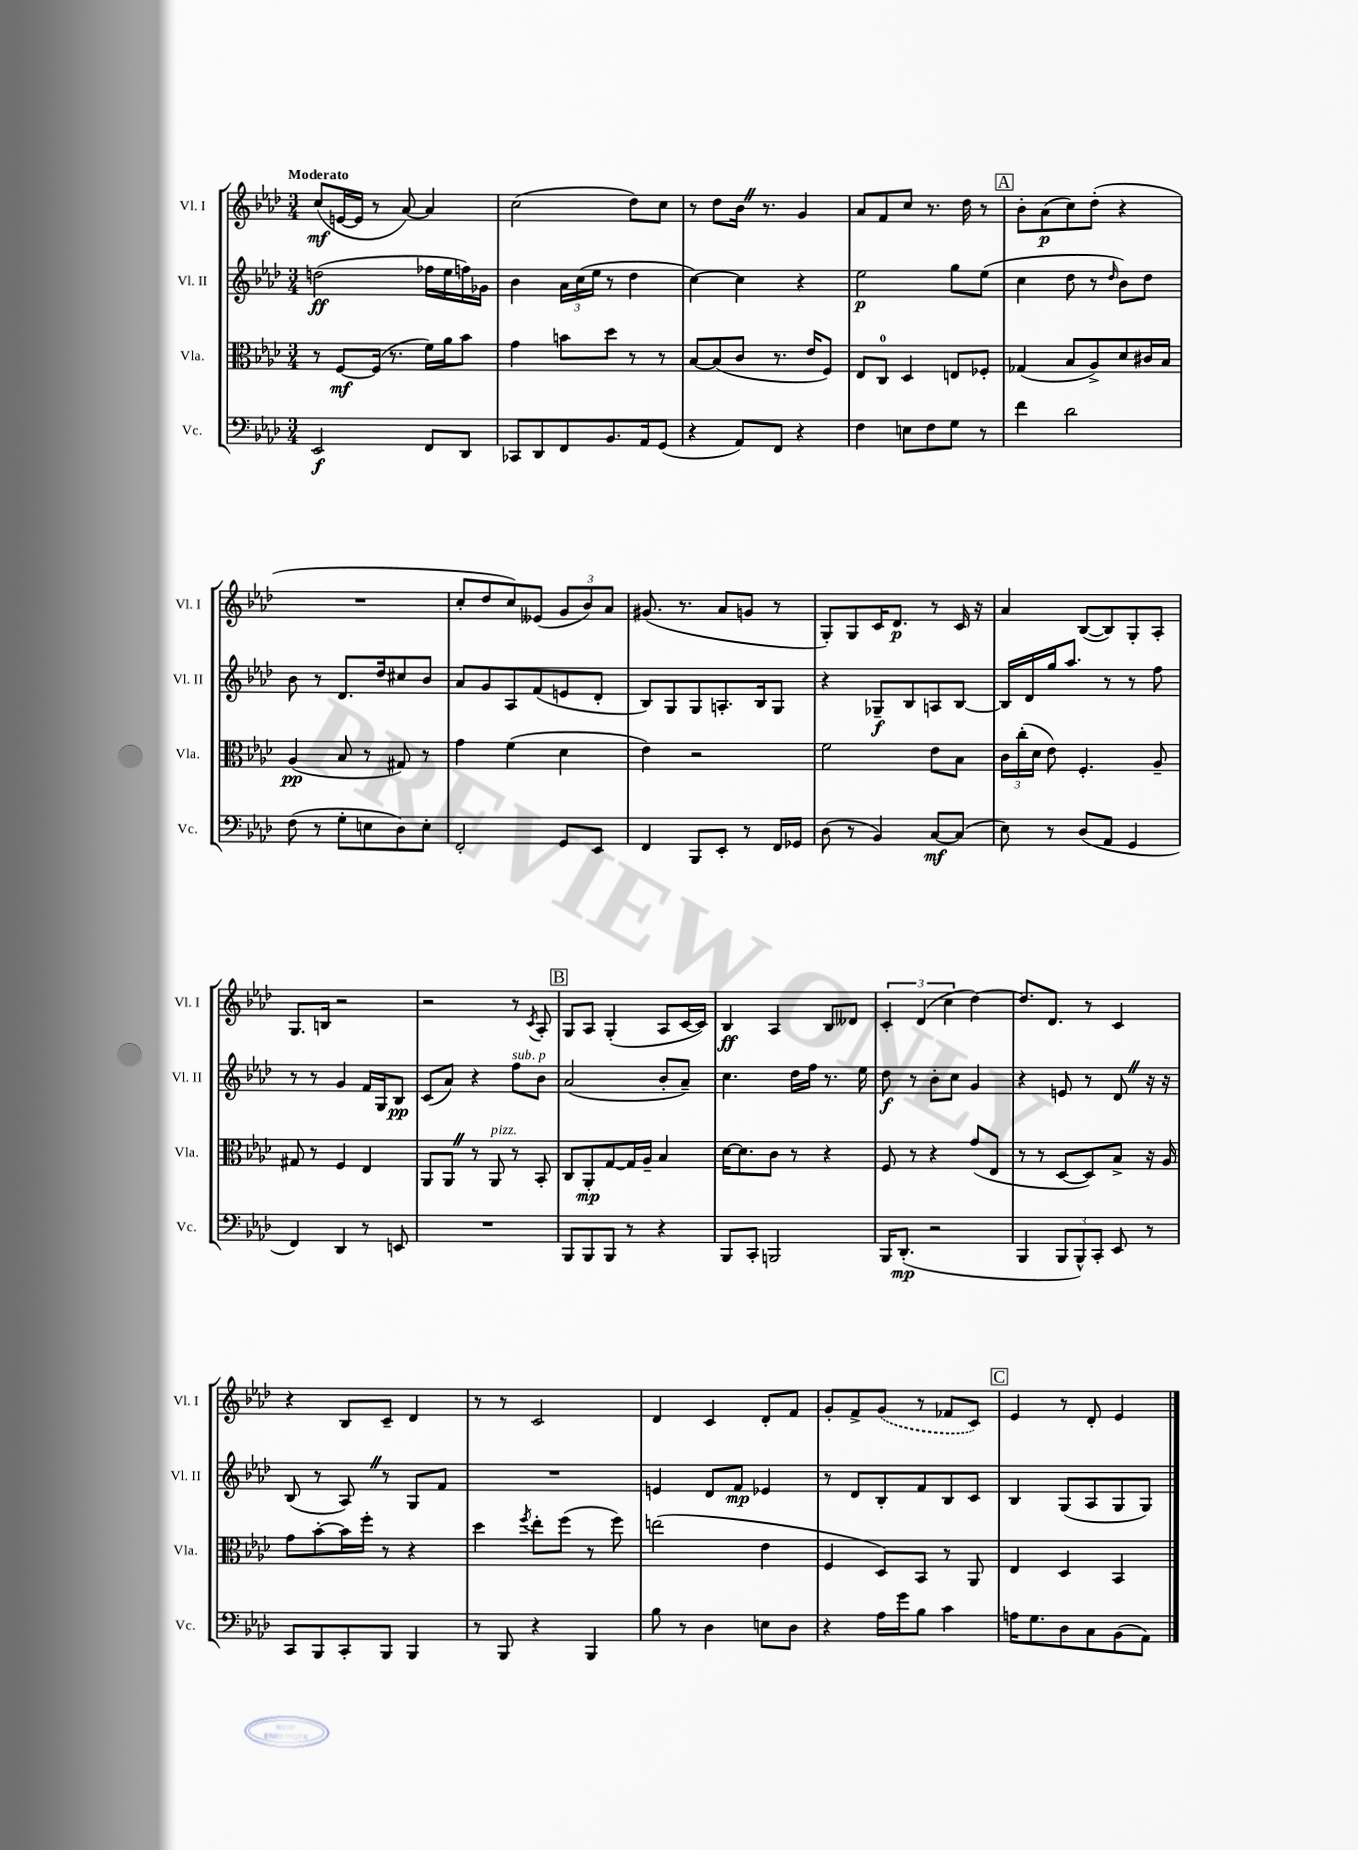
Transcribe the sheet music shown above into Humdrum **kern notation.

**kern	**dynam	**kern	**dynam	**kern	**dynam	**kern	**dynam
*part4	*part4	*part3	*part3	*part2	*part2	*part1	*part1
*staff4	*staff4	*staff3	*staff3	*staff2	*staff2	*staff1	*staff1
*I"Vc.	*	*I"Vla.	*	*I"Vl. II	*	*I"Vl. I	*
*I'Vc.	*	*I'Vla.	*	*I'Vl. II	*	*I'Vl. I	*
*clefF4	*	*clefC3	*	*clefG2	*	*clefG2	*
*k[b-e-a-d-]	*	*k[b-e-a-d-]	*	*k[b-e-a-d-]	*	*k[b-e-a-d-]	*
*M3/4	*	*M3/4	*	*M3/4	*	*M3/4	*
=1	=1	=1	=1	=1	=1	=1	=1
!	!	!	!	!	!	!LO:TX:a:B:t=Moderato	!
2EE-/	f	8r	.	(2ddn\	ff	(8cc/L	mf
.	.	[8F/L	mf	.	.	[16en/L	.
.	.	.	.	.	.	16e/JJ]	.
.	.	(16F/Jk]	.	.	.	8r	.
.	.	8.r	.	.	.	.	.
.	.	.	.	.	.	[8a-/)	.
8FF/L	.	16f\LL)	.	16ff-X\LL	.	4a-/]	.
.	.	16a-\J	.	16ee-\	.	.	.
8DD-/J	.	8b-\J	.	16ffn\)	.	.	.
.	.	.	.	16g-X\JJ	.	.	.
=2	=2	=2	=2	=2	=2	=2	=2
8CC-X/L	.	4g\	.	4b-\	.	(2cc\	.
8DD-/	.	.	.	.	.	.	.
8FF/	.	8bn\L	.	24a-\LL	.	.	.
.	.	.	.	(24cc\	.	.	.
.	.	.	.	24ee-\JJ	.	.	.
8.BB-/	.	8dd-\J	.	8r	.	.	.
.	.	8r	.	4dd-\	.	8dd-\L)	.
16AA-/k	.	.	.	.	.	.	.
(8GG/J	.	8r	.	.	.	8cc\J	.
=3	=3	=3	=3	=3	=3	=3	=3
4r	.	[8B-/L	.	[4cc\)	.	8r	.
.	.	(8B-/]	.	.	.	8dd-\L	.
8AA-/L)	.	8c/J	.	4cc\]	.	16b-Z\Jk	.
.	.	.	.	.	.	8.r	.
8FF/J	.	8.r	.	.	.	.	.
4r	.	.	.	4r	.	4g/	.
.	.	16e-/KL	.	.	.	.	.
.	.	8F/J)	.	.	.	.	.
=4	=4	=4	=4	=4	=4	=4	=4
4F\	.	8E-/L	.	2ee-\	p	8a-/L	.
.	.	8C/J	.	.	.	8f/	.
8En\L	.	4D-/	.	.	.	8cc/J	.
8F\	.	.	.	.	.	8.r	.
8G\J	.	8En/L	.	8gg\L	.	.	.
.	.	.	.	.	.	16dd-\	.
8r	.	8F-X'/J	.	(8ee-\J	.	8r	.
!!LO:REH:place=s1:t=A
=5	=5	=5	=5	=5	=5	=5	=5
4f\	.	(4G-X/	.	4cc\	.	8b-'\L	.
.	.	.	.	.	.	(8a-\	p
2d-\	.	8B-/L	.	8dd-\	.	8cc\)	.
.	.	8A-^/)	.	8r	.	(8dd-'\J	.
.	.	.	.	16qqdd-/	.	.	.
.	.	8d-/	.	8b-\L)	.	4r	.
.	.	16c#X/L	.	8dd-\J	.	.	.
.	.	16B-/JJ	.	.	.	.	.
!!LO:LB:g=z
=6	=6	=6	=6	=6	=6	=6	=6
(8F\	.	(4A-/	pp	8b-\	.	2.r	.
8r	.	.	.	8r	.	.	.
8G'\L	.	8B-/	.	8.d-/L	.	.	.
8En\	.	8r	.	.	.	.	.
.	.	.	.	16dd-/k	.	.	.
8D-\)	.	8G#X/)	.	8cc#X/	.	.	.
8E'\J	.	8r	.	8b-/J	.	.	.
=7	=7	=7	=7	=7	=7	=7	=7
2FF'/	.	4g\	.	8a-/L	.	8cc'/L	.
.	.	.	.	8g/	.	8dd-/	.
.	.	(4f\	.	8A-/	.	8cc/)	.
.	.	.	.	(8f/	.	(8e--X/J	.
8GG/L	.	4d-\	.	8en/	.	12g/L	.
.	.	.	.	.	.	12b-/)	.
8EE-/J	.	.	.	8d-'/J	.	.	.
.	.	.	.	.	.	12a-/J	.
=8	=8	=8	=8	=8	=8	=8	=8
4FF/	.	4e-\)	.	8B-/L)	.	(8.g#X/	.
.	.	.	.	8G/	.	.	.
.	.	.	.	.	.	8.r	.
8BBB-/L	.	2r	.	8G/	.	.	.
8EE-'/J	.	.	.	8.An'/	.	8a-/L	.
8r	.	.	.	.	.	8gn/J	.
.	.	.	.	16B-/k	.	.	.
16FF/LL	.	.	.	8G/J	.	8r	.
16GG-X/JJ	.	.	.	.	.	.	.
=9	=9	=9	=9	=9	=9	=9	=9
(8D-\	.	2f\	.	4r	.	8G'/L)	.
8r	.	.	.	.	.	8G/	.
4BB-/)	.	.	.	8G-X~/L	f	16c/K	.
.	.	.	.	.	.	8.d-/J	p
.	.	.	.	8B-/	.	.	.
[8C/L	mf	8e-\L	.	8An/	.	8r	.
(8C/J]	.	8B-\J	.	[8B-/J	.	16c/	.
.	.	.	.	.	.	16r	.
=10	=10	=10	=10	=10	=10	=10	=10
8E-\)	.	24c\LL	.	16B-/LL]	.	4a-/	.
.	.	(24cc'\	.	.	.	.	.
.	.	.	.	16d-/	.	.	.
.	.	24d-\JJ	.	.	.	.	.
8r	.	8e-\)	.	16gg/J	.	.	.
.	.	.	.	8.aa-/J	.	.	.
(8D-/L	.	4.F'/	.	.	.	([8B-/L	.
8AA-/J	.	.	.	8r	.	8B-/])	.
4GG/	.	.	.	8r	.	8G'/	.
.	.	8A-~/	.	8ff\	.	8A-'/J	.
!!LO:LB:g=z
=11	=11	=11	=11	=11	=11	=11	=11
4FF/)	.	8G#X/	.	8r	.	8.G/L	.
.	.	8r	.	8r	.	.	.
.	.	.	.	.	.	16Bn/Jk	.
4DD-/	.	4F/	.	4g/	.	2r	.
8r	.	4E-/	.	16f/LL	.	.	.
.	.	.	.	16G/J	.	.	.
8EEn/	.	.	.	8B-/J	pp	.	.
=12	=12	=12	=12	=12	=12	=12	=12
2.r	.	8AA-/L	.	(8c/L	.	2r	.
.	.	8AA-Z/J	.	8a-/J)	.	.	.
.	.	8r	.	4r	.	.	.
!	!	!LO:TX:a:i:t=pizz.	!	!	!	!	!
.	.	8AA-/	.	.	.	.	.
!	!	!	!	!LO:TX:a:i:t=sub. p	!	!	!
.	.	8r	.	8ff\L	.	8r	.
.	.	.	.	.	.	8qc/	.
.	.	8BB-'/	.	8b-\J	.	8A-'/	.
!!LO:REH:place=s1:t=B
=13	=13	=13	=13	=13	=13	=13	=13
8BBB-/L	.	8C/L	.	(2a-/	.	8G/L	.
8BBB-/	.	8AA-'/	mp	.	.	8A-/J	.
8BBB-/J	.	[8G/	.	.	.	(4G'/	.
8r	.	16G/L]	.	.	.	.	.
.	.	16A-~/JJ	.	.	.	.	.
4r	.	4B-/	.	8b-'/L	.	8A-/L	.
.	.	.	.	8a-~/J)	.	[16c/L	.
.	.	.	.	.	.	16c/JJ])	.
=14	=14	=14	=14	=14	=14	=14	=14
8BBB-/L	.	[16d-\KL	.	4.cc\	.	4B-/	ff
.	.	8.d-\]	.	.	.	.	.
8CC'/J	.	.	.	.	.	.	.
2BBBn/	.	8c\J	.	.	.	4A-/	.
.	.	8r	.	16dd-\LL	.	.	.
.	.	.	.	16ff\JJ	.	.	.
.	.	4r	.	8.r	.	8B-/L	.
.	.	.	.	.	.	8d--X/J	.
.	.	.	.	16ee-\	.	.	.
=15	=15	=15	=15	=15	=15	=15	=15
16BBB-/KL	.	8F/	.	8dd-\	f	6c'/	.
(8.DD-'/J	mp	.	.	.	.	.	.
.	.	8r	.	8r	.	.	.
.	.	.	.	.	.	(6d-/	.
2r	.	4r	.	8b-'\L	.	.	.
.	.	.	.	.	.	6cc\	.
.	.	.	.	8cc\J	.	.	.
.	.	(8g/L	.	4g/	.	[4dd-\)	.
.	.	8E-/J	.	.	.	.	.
=16	=16	=16	=16	=16	=16	=16	=16
4BBB-/	.	8r	.	4r	.	8.dd-/L]	.
.	.	8r	.	.	.	.	.
.	.	.	.	.	.	8.d-/J	.
12BBB-/L	.	[8D-/L	.	8en/	.	.	.
12BBB-^^/)	.	.	.	.	.	.	.
.	.	8D-/])	.	8r	.	8r	.
12CC'/J	.	.	.	.	.	.	.
8EE-/	.	8B-^/J	.	8d-Z/	.	4c/	.
8r	.	16r	.	16r	.	.	.
.	.	16A-/	.	16r	.	.	.
!!LO:LB:g=z
=17	=17	=17	=17	=17	=17	=17	=17
8CC/L	.	8g\L	.	(8B-/	.	4r	.
8BBB-/	.	[8b-'\	.	8r	.	.	.
8CC'/	.	16b-\L]	.	8A-Z/)	.	8B-/L	.
.	.	16ff'\JJ	.	.	.	.	.
8BBB-/J	.	8r	.	8r	.	8c~/J	.
4BBB-/	.	4r	.	8G/L	.	4d-/	.
.	.	.	.	8f/J	.	.	.
=18	=18	=18	=18	=18	=18	=18	=18
8r	.	4dd-\	.	2.r	.	8r	.
8BBB-/	.	.	.	.	.	8r	.
.	.	8qff/	.	.	.	.	.
4r	.	8ee-'\L	.	.	.	2c/	.
.	.	(8ff\J	.	.	.	.	.
4BBB-/	.	8r	.	.	.	.	.
.	.	8ff\)	.	.	.	.	.
=19	=19	=19	=19	=19	=19	=19	=19
8B-\	.	(2een\	.	4en/	.	4d-/	.
8r	.	.	.	.	.	.	.
4D-\	.	.	.	8d-/L	.	4c/	.
.	.	.	.	8f/J	mp	.	.
8En\L	.	4e-\	.	4e-X/	.	8d-'/L	.
8D-\J	.	.	.	.	.	8f/J	.
=20	=20	=20	=20	=20	=20	=20	=20
4r	.	4F/	.	8r	.	8g'/L	.
.	.	.	.	8d-/L	.	8f^/	.
16A-\LL	.	8D-/L)	.	8B-'/	.	(8g/J	.
16g\J	.	.	.	.	.	.	.
8B-\J	.	8BB-/J	.	8f/	.	8r	.
4c\	.	8r	.	8B-/	.	8f-X/L	.
.	.	8AA-/	.	8c/J	.	8c/J)	.
!!LO:REH:place=s1:t=C
=21	=21	=21	=21	=21	=21	=21	=21
16An\KL	.	4E-/	.	4B-/	.	4e-/	.
8.G\	.	.	.	.	.	.	.
8D-\	.	4D-/	.	(8G/L	.	8r	.
8C\	.	.	.	8A-/	.	8d-'/	.
(8BB-\	.	4BB-/	.	8G/	.	4e-/	.
8AA-\J)	.	.	.	8G/J)	.	.	.
==	==	==	==	==	==	==	==
*-	*-	*-	*-	*-	*-	*-	*-
